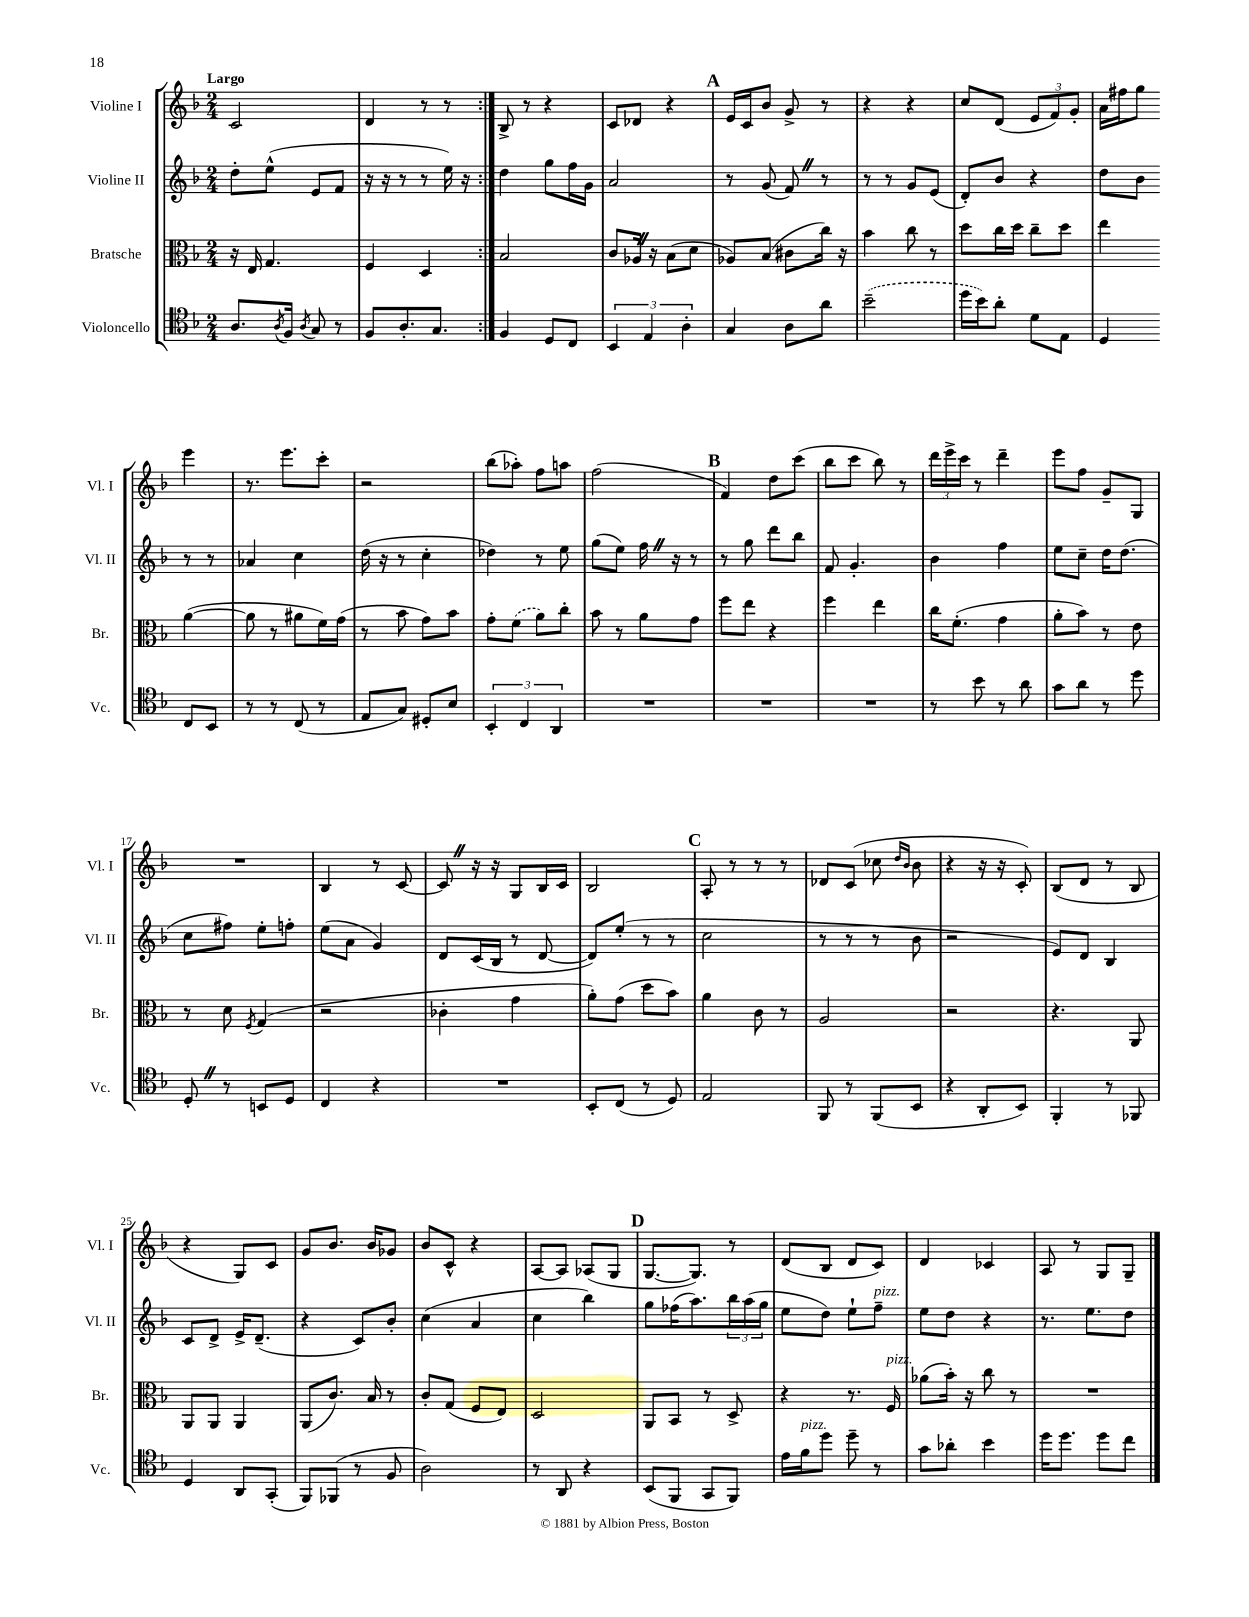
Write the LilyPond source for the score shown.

<<
\new StaffGroup <<
\new Staff = "s0" \with { instrumentName = "Violine I" shortInstrumentName = "Vl. I" } {
    \clef treble \key f \major \numericTimeSignature \time 2/4 \tempo "Largo"
    \repeat volta 2 { c'2 |
    d'4 r8 r8 | }
    bes8-> r8 r4 |
    c'8 des'8 r4 |
    \mark \markup { \bold "A" } e'16 c'16 bes'8 g'8-> r8 |
    r4 r4 |
    c''8 d'8( \tuplet 3/2 { e'8 f'8) g'8-. } |
    a'16 fis''16 g''8 e'''4 |
    r8. e'''8. c'''8-. |
    r2 |
    bes''8( aes''8-.) f''8 a''8 |
    f''2( |
    \mark \markup { \bold "B" } f'4) d''8 c'''8( |
    bes''8 c'''8 bes''8) r8 |
    \tuplet 3/2 { d'''16 e'''16-> c'''16 } r8 d'''4-- |
    e'''8 f''8 g'8-- g8 |
    R2 |
    bes4 r8 c'8~ |
    c'8 \once \override BreathingSign.text = \markup { \musicglyph "scripts.caesura.straight" } \breathe r16 r16 g8 bes16 c'16 |
    bes2 |
    \mark \markup { \bold "C" } a8-. r8 r8 r8 |
    des'8 c'8( ces''8 \grace { d''16 bes'16 } bes'8 |
    r4 r16 r16 c'8-.) |
    bes8( d'8 r8 bes8 |
    r4 g8) c'8 |
    g'8 bes'8. bes'16 ges'8 |
    bes'8 c'8-^ r4 |
    a8~ a8 aes8( g8 |
    \mark \markup { \bold "D" } g8.~ g8.) r8 |
    d'8( bes8 d'8 c'8) |
    d'4 ces'4 |
    a8 r8 g8 g8-- \bar "|." |
}
\new Staff = "s1" \with { instrumentName = "Violine II" shortInstrumentName = "Vl. II" } {
    \clef treble \key f \major \numericTimeSignature \time 2/4
    \repeat volta 2 { d''8-. e''8-^( e'8 f'8 |
    r16 r16 r8 r8 e''16) r16 | }
    d''4 g''8 f''16 g'16 |
    a'2 |
    \mark \markup { \bold "A" } r8 g'8( f'8) \once \override BreathingSign.text = \markup { \musicglyph "scripts.caesura.straight" } \breathe r8 |
    r8 r8 g'8 e'8( |
    d'8-.) bes'8 r4 |
    d''8 bes'8 r8 r8 |
    aes'4 c''4 |
    d''16( r16 r8 c''4-. |
    des''4) r8 e''8 |
    g''8( e''8) f''16 \once \override BreathingSign.text = \markup { \musicglyph "scripts.caesura.straight" } \breathe r16 r8 |
    \mark \markup { \bold "B" } r8 g''8 d'''8 bes''8 |
    f'8 g'4.-. |
    bes'4 f''4 |
    e''8 c''8-- d''16 d''8.( |
    c''8 fis''8) e''8-. f''8-. |
    e''8( a'8 g'4) |
    d'8 c'16( bes16 r8 d'8~ |
    d'8) e''8-.( r8 r8 |
    \mark \markup { \bold "C" } c''2 |
    r8 r8 r8 bes'8 |
    r2 |
    e'8) d'8 bes4 |
    c'8 d'8-> e'16-> d'8.--( |
    r4 c'8) bes'8-. |
    c''4( a'4 |
    c''4 bes''4) |
    \mark \markup { \bold "D" } g''8 fes''16( a''8.) \tuplet 3/2 { bes''16 a''16( g''16 } |
    e''8 d''8) e''8-! f''8--^\markup { \italic "pizz." } |
    e''8 d''8 r4 |
    r8. e''8. d''8 \bar "|." |
}
\new Staff = "s2" \with { instrumentName = "Bratsche" shortInstrumentName = "Br." } {
    \clef alto \key f \major \numericTimeSignature \time 2/4
    \repeat volta 2 { r16 e16 g4. |
    f4 d4 | }
    bes2 |
    c'8 aes16 \once \override BreathingSign.text = \markup { \musicglyph "scripts.caesura.straight" } \breathe r16 bes8( d'8 |
    \mark \markup { \bold "A" } aes8) bes8( cis'8 c''16) r16 |
    bes'4 c''8 r8 |
    d''8 c''16 d''16 c''8-- d''8 |
    e''4 a'4~( |
    a'8 r8 ais'8 f'16) g'16( |
    r8 bes'8 g'8) bes'8 |
    g'8-. \once \slurDashed f'8( a'8) c''8-. |
    bes'8 r8 a'8 g'8 |
    \mark \markup { \bold "B" } f''8 e''8 r4 |
    f''4 e''4 |
    c''16 f'8.-.( g'4 |
    a'8-. bes'8) r8 e'8 |
    r8 d'8 \acciaccatura { f8 } g4( |
    r2 |
    ces'4-. g'4 |
    a'8-.) g'8( d''8 bes'8) |
    \mark \markup { \bold "C" } a'4 c'8 r8 |
    a2 |
    r2 |
    r4. a,8 |
    a,8 a,8 a,4 |
    a,8( c'8.) bes16 r8 |
    c'8-. g8( f8 e8) |
    d2 |
    \mark \markup { \bold "D" } a,8 bes,8 r8 d8-> |
    r4 r8. f16^\markup { \italic "pizz." } |
    aes'8( bes'16-.) r16 c''8 r8 |
    R2 \bar "|." |
}
\new Staff = "s3" \with { instrumentName = "Violoncello" shortInstrumentName = "Vc." } {
    \clef tenor \key f \major \numericTimeSignature \time 2/4
    \repeat volta 2 { a8. \acciaccatura { a8 } f16 \acciaccatura { a8 } g8 r8 |
    f8 a8.-. g8. | }
    f4 d8 c8 |
    \tuplet 3/2 { bes,4 e4 a4-. } |
    \mark \markup { \bold "A" } g4 a8 a'8 |
    \once \slurDashed bes'2--( |
    d''16 bes'16) a'8-. d'8 e8 |
    d4 c8 bes,8 |
    r8 r8 c8( r8 |
    e8 g8) dis8-. bes8 |
    \tuplet 3/2 { bes,4-. c4 a,4 } |
    R2 |
    \mark \markup { \bold "B" } R2 |
    R2 |
    r8 bes'8 r8 a'8 |
    g'8 a'8 r8 d''8 |
    d8-. \once \override BreathingSign.text = \markup { \musicglyph "scripts.caesura.straight" } \breathe r8 b,8 d8 |
    c4 r4 |
    R2 |
    bes,8-. c8( r8 d8) |
    \mark \markup { \bold "C" } e2 |
    f,8 r8 f,8( bes,8 |
    r4 a,8-. bes,8) |
    f,4-. r8 fes,8 |
    d4 a,8 g,8-.( |
    f,8) fes,8( r8 f8 |
    a2) |
    r8 a,8 r4 |
    \mark \markup { \bold "D" } bes,8( f,8 g,8 f,8) |
    e'16 f'16^\markup { \italic "pizz." } d''8 d''8-- r8 |
    g'8 aes'8-. bes'4 |
    d''16 d''8. d''8 c''8 \bar "|." |
}
>>
>>
